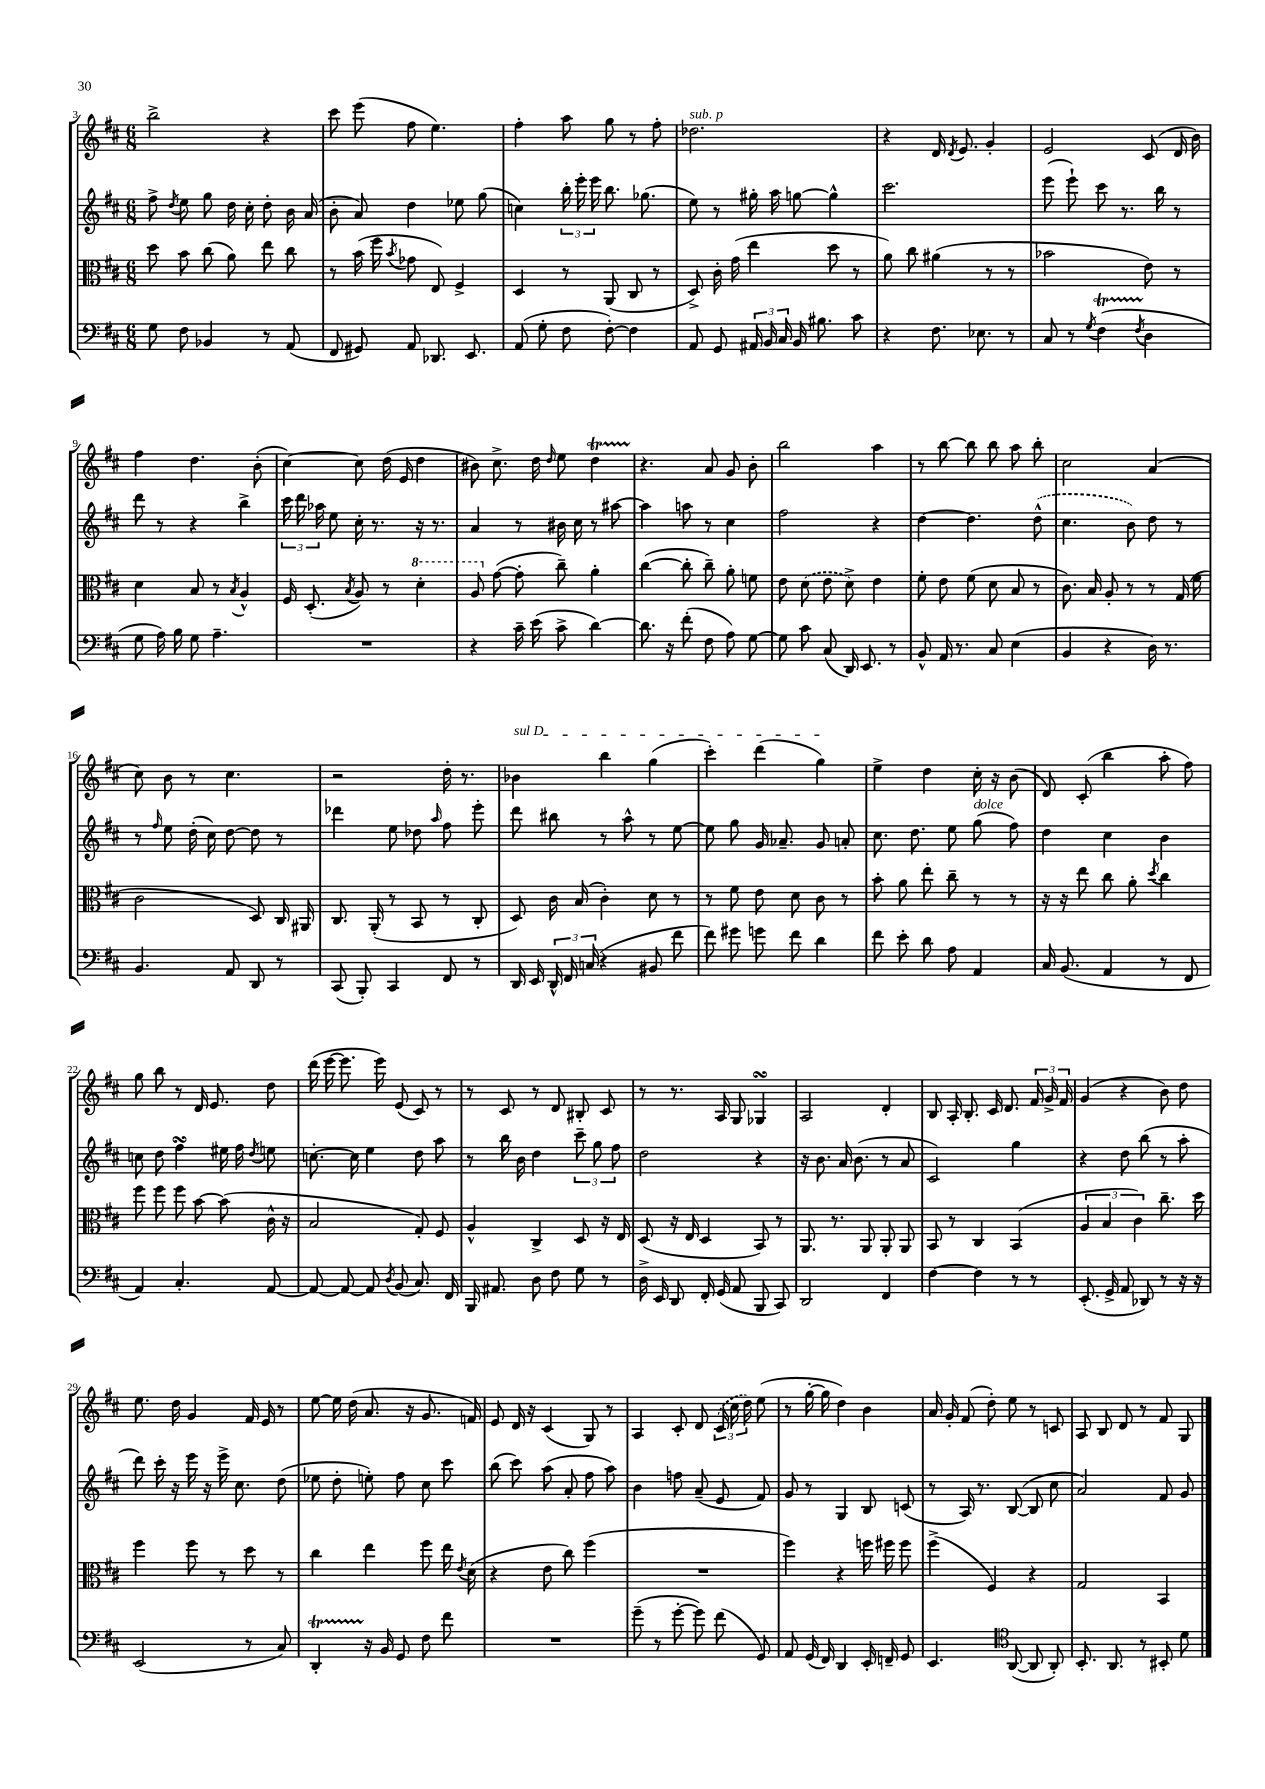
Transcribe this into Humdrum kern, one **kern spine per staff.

**kern	**kern	**kern	**kern
*part4	*part3	*part2	*part1
*staff4	*staff3	*staff2	*staff1
*clefF4	*clefC3	*clefG2	*clefG2
*k[f#c#]	*k[f#c#]	*k[f#c#]	*k[f#c#]
*M6/8	*M6/8	*M6/8	*M6/8
=3	=3	=3	=3
8G\	8dd\	8ff#^\	2bb^\
.	.	8qdd/	.
8F#\	8b\	8ee\	.
4BB-X/	(8cc#\	8gg\	.
.	8a\)	16dd\	.
.	.	16cc#'\	.
8r	8ee\	8dd'\	4r
(8AA/	8cc#\	16b\	.
.	.	(16a/	.
=4	=4	=4	=4
8FF#/	8r	8b'\	8ccc#\
8GG#X/)	(16b\	8a/)	(8eee\
.	16ff#\	.	.
.	8qb/	.	.
8AA/	8g-X\	4dd\	8ff#\
8.DD-X/	8E/)	.	4.ee\)
.	4F#^/	8ee-X\	.
8.EE/	.	.	.
.	.	(8gg\	.
=5	=5	=5	=5
(8AA/	4D/	4ccn\)	4ff#'\
8G'\	.	.	.
8F#\	8r	24bb'\	8aa\
.	.	24eee'\	.
.	.	24eee\	.
[8F#'\)	(8AA/	8.bb\	8gg\
4F#\]	8C#/	.	8r
.	.	(8.gg-X\	.
.	8r	.	8ff#'\
=6	=6	=6	=6
!	!	!	!LO:TX:a:i:t=sub. p
8AA/	8D^/)	8ee\)	2.dd-X\
8GG/	16c#'\	8r	.
.	(16g\	.	.
24AA#X/	4ee\	16gg#X'\	.
24BB/	.	.	.
.	.	16aa\	.
24C#/	.	.	.
16BB/	.	[8ggn\	.
8.B#X\	.	.	.
.	8dd\	4gg^^\]	.
8c#\	8r	.	.
=7	=7	=7	=7
4r	8a\)	2.ccc#\	4r
.	8cc#\	.	.
8.F#\	(4a#X\	.	16d/
.	.	.	8qd/
.	.	.	8.e/
8.E-X\	.	.	.
.	8r	.	4g'/
8r	8r	.	.
=8	=8	=8	=8
8C#/	2b-X\	(8eee\	2e/
8r	.	8eee`\)	.
8qG/	.	.	.
(4F#t\	.	8ccc#\	.
.	.	8.r	.
8qF#/	.	.	.
4D\	8e\)	.	(8c#/
.	.	16bb\	.
.	8r	8r	16d/
.	.	.	16b\)
!!LO:LB:g=z
=9	=9	=9	=9
8G\	4d\	8ddd\	4ff#\
16A\)	.	8r	.
16B\	.	.	.
8G\	8B/	4r	4.dd\
4.A~\	8r	.	.
.	8qB/	.	.
.	4A^^/	4bb^\	.
.	.	.	(8b'\
=10	=10	=10	=10
2.r	16F#/	24ccc#\	[4cc#\)
.	.	24ddd\	.
.	(8.D'/	.	.
.	.	24aa-X\	.
.	.	8ee\	.
.	8qB/	.	.
.	8A/)	16cc#'\	8cc#\]
.	.	8.r	.
.	8r	.	(16dd\
.	.	.	16e/
*	*8va	*	*
.	4dd'\	16r	4dd\
.	.	8.r	.
=11	=11	=11	=11
4r	8a/	4a/	8b#X\)
*	*X8va	*	*
.	([8g\	.	8.cc#^\
16c#~\	8g'\]	8r	.
(16e\	.	.	16dd\
.	.	.	16qqdd/
8c#^\	8cc#~\)	16b#X\	8ee\
.	.	16cc#\	.
[4d\)	4a'\	8r	4ddT\
.	.	[8aa#X\	.
=12	=12	=12	=12
8.d\]	([4cc#\	4aa#\]	4.r
16r	.	.	.
(8f#'\	8cc#'\]	8aan\	.
8F#\	8cc#~\)	8r	8a/
8A\)	8a'\	4cc#\	8g/
[8G\	8fn\	.	8b'\
=13	=13	=13	=13
8G\]	8e\	2ff#\	2bb\
8c#\	(8d\	.	.
(8C#/	8e\	.	.
16DD/)	8d^\)	.	.
8.EE/	.	.	.
.	4e\	4r	4aa\
8r	.	.	.
=14	=14	=14	=14
8BB^^/	8f#'\	[4dd\	8r
16AA/	8e\	.	[8bb\
8.r	.	.	.
.	(8f#\	4.dd\]	8bb\]
8C#/	8d\	.	8bb\
(4E\	8B/	.	8aa\
.	8r	(8dd^^\	8bb'\
=15	=15	=15	=15
4BB/	8.c#\)	4.cc#\	2cc#\
.	16B/	.	.
4r	8A'/	.	.
.	8r	8b\)	.
16D\)	8r	8dd\	(4a/
8.r	.	.	.
.	(16G/	8r	.
.	16f#\	.	.
!!LO:LB:g=z
=16	=16	=16	=16
4.BB/	2c#\	8r	8cc#\)
.	.	16qqff#/	.
.	.	8ee\	8b\
.	.	(16dd'\	8r
.	.	16cc#\)	.
8AA/	.	[8dd\	4.cc#\
8DD/	8D/)	8dd\]	.
8r	16C#/	8r	.
.	16AA#X/	.	.
=17	=17	=17	=17
(8CC#/	8.C#/	4ddd-X\	2r
8BBB'/)	.	.	.
.	(16AA'/	.	.
4CC#/	8r	8ee\	.
.	8BB/	8dd-X\	.
.	.	16qqaa/	.
8FF#/	8r	8ff#\	16dd'\
.	.	.	8.r
8r	8C#'/	8eee'\	.
=18	=18	=18	=18
!	!	!	!LO:TX:a:i:t=sul D
16DD/	8D/)	8ddd\	4b-X\
16EE/	.	.	.
24DD^^/	16c#\	8bb#X\	.
24FF#/	.	.	.
.	(16B/	.	.
(24Cn/	.	.	.
4r	4c#'\)	8r	4bb\
.	.	8aa^^\	.
8BB#X/	8d\	8r	(4gg\
8f#\	8r	[8ee\	.
=19	=19	=19	=19
8f#\)	8r	8ee\]	4ccc#'\)
8g#X\	8f#\	8gg\	.
8gn\	8e\	16g/	(4ddd\
.	.	8.a-X~/	.
8f#\	8d\	.	.
4d\	8c#\	8g/	4gg\)
.	8r	8an'/	.
=20	=20	=20	=20
8f#\	8b'\	8.cc#\	4ee^\
8e'\	8a\	.	.
.	.	8.dd\	.
8d\	8ee'\	.	4dd\
8A\	8cc#~\	8ee\	.
!	!	!LO:TX:a:i:t=dolce	!
4AA/	8r	(8gg\	16cc#'\
.	.	.	16r
.	8r	8ff#\)	(8b\
=21	=21	=21	=21
16C#/	16r	4dd\	8d/)
(8.BB/	16r	.	.
.	8ee\	.	(8c#'/
4AA/	8cc#\	4cc#\	4bb\
.	8a'\	.	.
.	8qdd/	.	.
8r	4cc#\	4b\	8aa'\
8FF#/	.	.	8ff#\)
!!LO:LB:g=z
=22	=22	=22	=22
4AA/)	8ff#\	8ccn\	8gg\
.	8ff#\	8dd\	8bb\
4.C#'/	8ff#\	4ff#sSsS\	8r
.	[8b\	.	16d/
.	.	.	8.e/
.	(8b\]	16ee#X\	.
.	.	16ff#\	.
.	.	8qdd/	.
[8AA/	16c#^^\	8een\	8dd\
.	16r	.	.
=23	=23	=23	=23
8AA/_	2B/	[8.ccn'\	(16ddd\
.	.	.	[16eee\
8AA/_	.	.	8.eee\]
.	.	16cc\]	.
8AA/]	.	4ee\	.
.	.	.	16eee\)
8qD/	.	.	.
(8BB/	.	.	(8e/
8.C#/)	8G'/)	8dd\	8c#/)
.	8F#/	8aa\	8r
16FF#/	.	.	.
=24	=24	=24	=24
16BBB/	4A^^/	8r	8r
8.AA#X/	.	.	.
.	.	16bb\	8c#/
.	.	16b\	.
8D\	4C#^/	4dd\	8r
8F#\	.	.	8d/
8G\	8D/	12ccc#~\	8B#X'/
.	.	12gg\	.
8r	16r	.	8c#/
.	.	12ff#\	.
.	16E/	.	.
=25	=25	=25	=25
16D^\	(8D/	2dd\	8r
16EE/	.	.	.
8DD/	16r	.	8.r
.	16E/	.	.
16FF#'/	4D/	.	.
(16GG/	.	.	16A/
8AA/	.	.	8G/
8BBB/	8BB/)	4r	4G-XsSSs/
8CC#/)	8r	.	.
=26	=26	=26	=26
2DD/	8.AA/	16r	2A/
.	.	8.b\	.
.	8.r	.	.
.	.	16a/	.
.	.	(8.b\	.
.	8AA/	.	.
4FF#/	8AA'/	8r	4d'/
.	8AA/	8a/	.
=27	=27	=27	=27
[4F#\	8BB/	2c#/)	8B/
.	8r	.	16A'/
.	.	.	8.B'/
4F#\]	4C#/	.	.
.	.	.	16c#/
.	.	.	8.d/
8r	(4BB/	4gg\	.
8r	.	.	24f#/
.	.	.	24g^/
.	.	.	24f#/
=28	=28	=28	=28
(8.EE'/	6A/	4r	(4g/
.	6B/	.	.
16GG^/	.	.	.
8AA/	.	8dd\	4r
.	6c#\)	.	.
8DD-X/)	.	(8bb\	.
8r	8.cc#~\	8r	8b\)
16r	.	8aa'\	8dd\
16r	16dd\	.	.
!!LO:LB:g=z
=29	=29	=29	=29
(2EE/	4ff#\	8ddd\)	8.ee\
.	.	16ccc#'\	.
.	.	16r	16dd\
.	8ff#\	16eee\	4g/
.	.	16r	.
.	8r	16eee^\	.
.	.	8.cc#\	.
8r	8dd\	.	16f#/
.	.	.	16e/
8C#/)	8r	(8dd\	8r
=30	=30	=30	=30
4DDT'/	4cc#\	8ee-X\	[8ee\
.	.	8dd'\	16ee\]
.	.	.	(16dd\
16r	4ee\	8een'\)	8.a/
16BB/	.	.	.
8GG/	.	8ff#\	.
.	.	.	16r
8F#\	8ff#\	8cc#\	8.g/
8f#\	16ee\	8ccc#\	.
.	8qe/	.	.
.	(16d\	.	16fn/)
=31	=31	=31	=31
2.r	4r	(8bb\	8e/
.	.	8ccc#\)	16d/
.	.	.	16r
.	8e\	(8aa\	(4c#/
.	8cc#\)	8a'/	.
.	(4ff#\	8ff#\	8G/)
.	.	8aa\)	8r
=32	=32	=32	=32
(8g~\	2.r	4b\	4A/
8r	.	.	.
[8g'\	.	8ffn\	8c#'/
8g\])	.	(8a~/	8d/
(8f#\	.	8e/	(24c#/
.	.	.	24cc#\
.	.	.	24dd\)
8GG/)	.	8f#/)	(8ee\
=33	=33	=33	=33
8AA/	4ff#\)	8g/	8r
(16GG/	.	8r	[16gg'\
16FF#/)	.	.	16gg\]
4DD/	4r	4G/	4dd\)
16EE'/	16ffn\	8B/	4b\
16FFn~/	16ff#X\	.	.
8GG/	8ff#\	(8cn/	.
=34	=34	=34	=34
4.EE/	(4ff#^\	8r	16a/
.	.	.	16g'/
.	.	16A/)	(8f#/
.	.	8.r	.
.	4F#/)	.	8dd'\)
*clefC4	*	*	*
([8AA/	.	([8B/	8ee\
8AA/]	4r	8B/]	8r
8AA'/)	.	8cc#\	8cn/
=35	=35	=35	=35
8.BB'/	2G/	2a/)	8A/
.	.	.	8B/
8.AA/	.	.	.
.	.	.	8d/
8r	.	.	8r
8BB#X'/	4BB/	8f#/	8f#/
8d\	.	8g/	8G/
==	==	==	==
*-	*-	*-	*-
